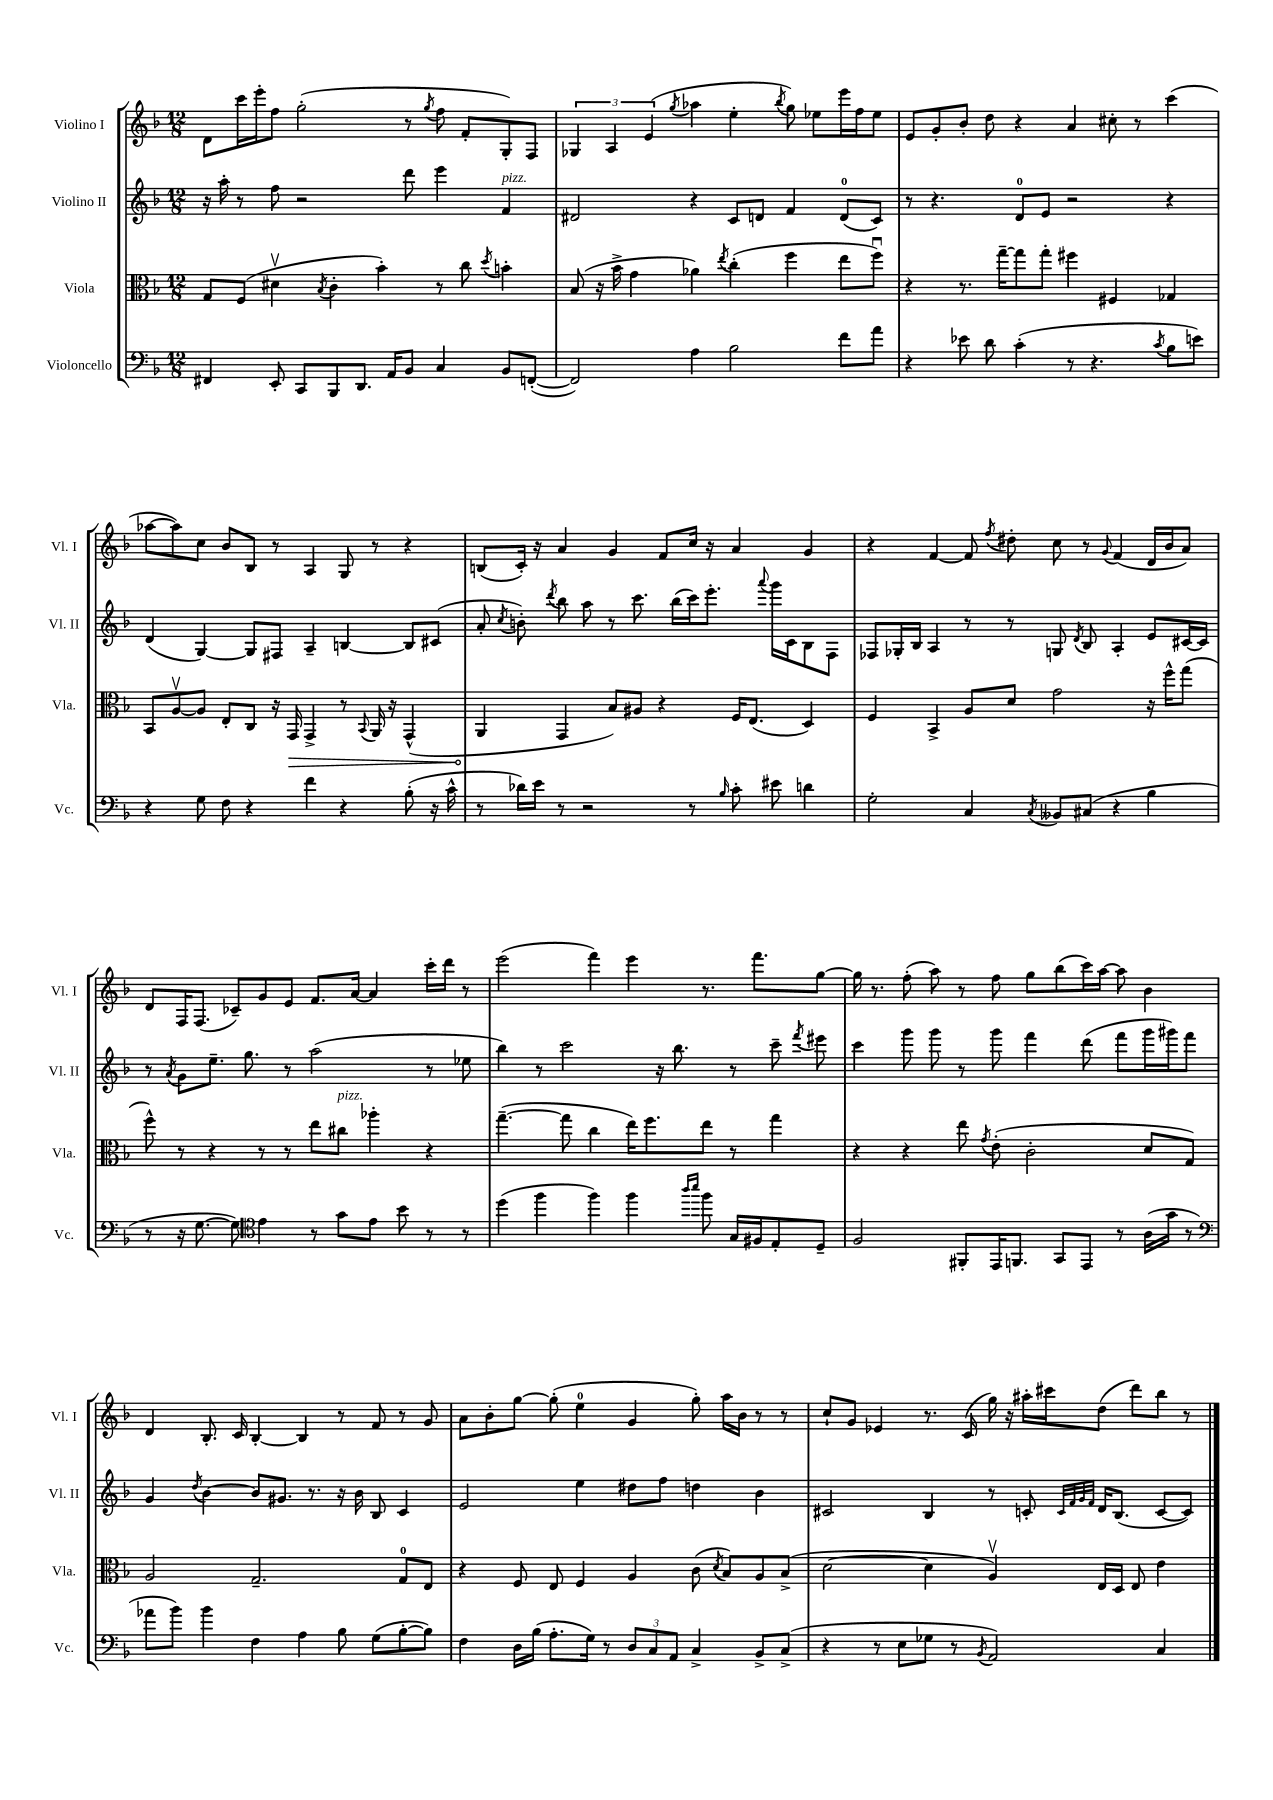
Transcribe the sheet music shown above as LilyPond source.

<<
\new StaffGroup <<
\new Staff = "s0" \with { instrumentName = "Violino I" shortInstrumentName = "Vl. I" } {
    \clef treble \key f \major \numericTimeSignature \time 12/8
    \autoBeamOff d'8[ c'''16 e'''16-. f''8] g''2-.( r8 \acciaccatura { g''8 } f''8 f'8[-. g8-.) f8] |
    \tuplet 3/2 { ges4 a4 e'4( } \acciaccatura { g''8 } aes''4 e''4-. \acciaccatura { bes''8 } g''8) ees''8[ e'''16 f''16 ees''8] |
    e'8[ g'8-. bes'8]-. d''8 r4 a'4 cis''8-. r8 c'''4( |
    aes''8[~ aes''8) c''8] bes'8[ bes8] r8 a4 g8 r8 r4 |
    b8[( c'16]-.) r16 a'4 g'4 f'8[ c''16] r16 a'4 g'4 |
    r4 f'4~ f'8 \acciaccatura { f''8 } dis''8-. c''8 r8 \appoggiatura { g'8 } f'4( d'16[ bes'16 a'8]) |
    d'8[ f16 f8.]( ces'8[--) g'8 e'8] f'8.[ a'16]~ a'4 c'''16[-. d'''16] r8 |
    e'''2( f'''4) e'''4 r8. f'''8.[ g''8]~ |
    g''16 r8. f''8-.( a''8) r8 f''8 g''8[ bes''8( c'''16) a''16]~ a''8 bes'4 |
    d'4 bes8.-. c'16 bes4~-. bes4 r8 f'8 r8 g'8 |
    a'8[ bes'8-. g''8]~ g''8-.( e''4-0 g'4 g''8-.) a''16[ bes'16] r8 r8 |
    c''8[-! g'8] ees'4 r8. c'16( g''16) r16 ais''16[-. cis'''16 d''8]( d'''8[) bes''8] r8 \bar "|." |
}
\new Staff = "s1" \with { instrumentName = "Violino II" shortInstrumentName = "Vl. II" } {
    \clef treble \key f \major \numericTimeSignature \time 12/8
    \autoBeamOff r16 a''16-. r8 f''8 r2 d'''8 e'''4 f'4^\markup { \italic "pizz." } |
    dis'2 r4 c'8[ d'8] f'4 d'8[-0( c'8]) |
    r8 r4. d'8[-0 e'8] r2 r4 |
    d'4( g4~) g8[ fis8] a4-- b4~ b8[ cis'8]( |
    a'8-. \acciaccatura { c''8 } b'8-.) \acciaccatura { d'''8 } bes''8 a''8 r8 c'''8. bes''16[( c'''16) e'''8.]-. \appoggiatura { a'''8 } g'''16[ c'16 bes8 f8] |
    fes8[ ges16-. bes16] a4 r8 r8 g8 \acciaccatura { d'8 } bes8 a4-. e'8[ cis'16~ cis'16] |
    r8 \acciaccatura { a'8 } g'8[ e''8.]-- g''8. r8 a''2( r8 ees''8 |
    bes''4) r8 c'''2 r16 bes''8. r8 c'''8-- \acciaccatura { f'''8 } eis'''8 |
    c'''4 g'''8 g'''8 r8 g'''8 f'''4 d'''8( f'''8[ g'''16 gis'''16) f'''8] |
    g'4 \acciaccatura { d''8 } bes'4~ bes'8[ gis'8.] r8. r16 bes'16 bes8 c'4 |
    e'2 e''4 dis''8[ f''8] d''4 bes'4 |
    cis'2 bes4 r8 c'8-. \grace { c'32[ f'32 g'32 f'32] } d'16[ bes8.]( c'8[~ c'8]) \bar "|." |
}
\new Staff = "s2" \with { instrumentName = "Viola" shortInstrumentName = "Vla." } {
    \clef alto \key f \major \numericTimeSignature \time 12/8
    \autoBeamOff g8[ f8]( dis'4\upbow \acciaccatura { bes8 } c'4-. bes'4-.) r8 c''8 \acciaccatura { d''8 } b'4-. |
    bes8( r16 bes'16-> g'4 aes'4) \acciaccatura { e''8 } c''4-.( f''4 e''8[ f''8]\downbow) |
    r4 r8. g''16[~-- g''8 g''8]-. fis''4 fis4 ges4 |
    bes,8[ a8~\upbow a8] e8[-. c8] r16 \once \override Hairpin.circled-tip = ##t g,16\> g,4-> r8 \appoggiatura { bes,8 } a,16 r16 g,4-^( |
    a,4\! g,4 bes8[) ais8] r4 f16[ e8.]( d4) |
    f4 bes,4-> a8[ d'8] g'2 r16 f''16[-^ g''8]( |
    f''8-^) r8 r4 r8 r8 e''8[ cis''8]^\markup { \italic "pizz." } aes''4-. r4 |
    g''4.~--( g''8 c''4 e''16[) f''8. e''8] r8 g''4 |
    r4 r4 e''8 \acciaccatura { g'8 } e'8-.( c'2-. d'8[ g8]) |
    a2 g2.-- g8[-0 e8] |
    r4 f8 e8 f4 a4 c'8( \acciaccatura { d'8 } bes8[) a8 bes8]->( |
    d'2~ d'4 a4\upbow) e16[ d16] e8 e'4 \bar "|." |
}
\new Staff = "s3" \with { instrumentName = "Violoncello" shortInstrumentName = "Vc." } {
    \clef bass \key f \major \numericTimeSignature \time 12/8
    \autoBeamOff fis,4 e,8-. c,8[ bes,,8 d,8.] a,16[ bes,8] c4 bes,8[ f,8]~-.( |
    f,2) a4 bes2 f'8[ a'8] |
    r4 ees'8 d'8 c'4-.( r8 r4. \acciaccatura { c'8 } bes8[ e'8]) |
    r4 g8 f8 r4 f'4 r4 bes8-.( r16 c'16-^ |
    r8 des'16[) e'16] r8 r2 r8 \grace { bes16 } c'8-. eis'8 d'4 |
    g2-. c4 \acciaccatura { c8 } beses,8[ cis8]( r4 bes4 |
    r8 r16 g8.~ g8) \clef tenor e'4 r8 g'8[ e'8] bes'8 r8 r8 |
    d''4( f''4 f''4) f''4 \grace { a''16[ bes''16] } f''8 g16[ fis16 e8-. d8]-- |
    f2 fis,8[-. e,16 f,8.] g,8[ e,8] r8 a16[( g'16] r8 |
    \clef bass aes'8[ bes'8]) bes'4 f4 a4 bes8 g8[( bes8~-. bes8]) |
    f4 d16[ bes16]( a8.[-. g16]) r8 \tuplet 3/2 { d8[ c8 a,8] } c4-> bes,8[-> c8]->( |
    r4 r8 e8[ ges8] r8 \acciaccatura { bes,8 } a,2) c4 \bar "|." |
}
>>
>>
\layout { \context { \Score \remove "Bar_number_engraver" } }
